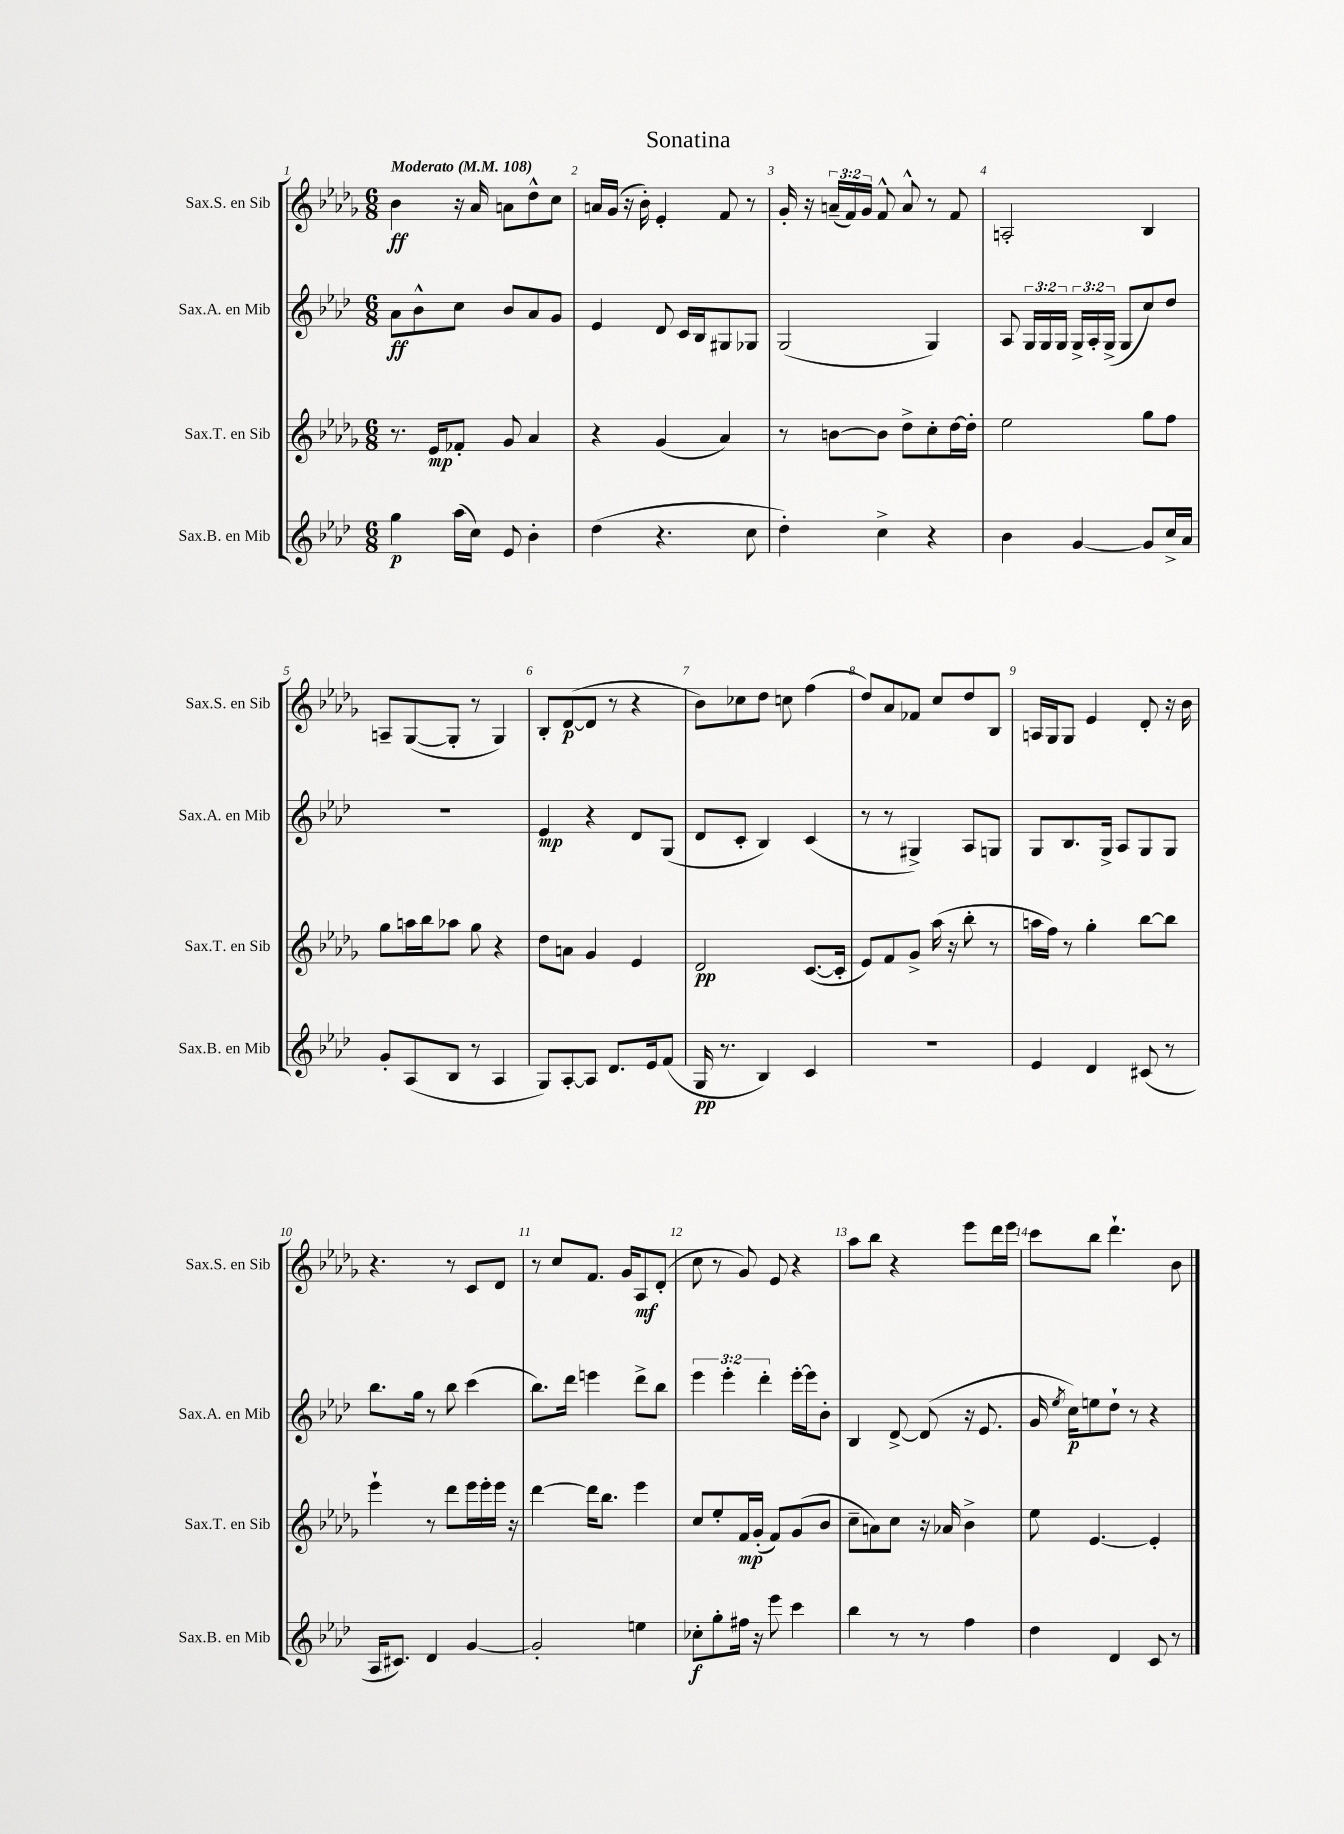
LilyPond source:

\header { title = "Sonatina" }
<<
\new StaffGroup <<
\new Staff = "s0" \with { instrumentName = "Sax.S. en Sib" shortInstrumentName = "Sax.S. en Sib" } {
    \clef treble \key des \major \numericTimeSignature \time 6/8 \override Staff.TupletNumber.text = #tuplet-number::calc-fraction-text \tempo "Moderato" 4 = 108
    \autoBeamOff bes'4\ff r16 aes'16 a'8[ des''8-^ c''8] |
    a'16[ ges'16]( r16 bes'16-.) ees'4-. f'8 r8 |
    ges'16-. r16 \tuplet 3/2 { a'16[--( f'16) ges'16] } f'8-^ a'8-^ r8 f'8 |
    a2-. bes4 |
    a8[-- ges8~( ges8]-. r8 ges4) |
    bes8[-. des'8~\p( des'8] r8 r4 |
    bes'8[) ces''8 des''8] c''8 f''4( |
    des''8[) aes'8 fes'8] c''8[ des''8 bes8] |
    a16[ ges16 ges8] ees'4 des'8-. r16 bes'16 |
    r4. r8 c'8[ des'8] |
    r8 c''8[ f'8.] ges'16[ aes8\mf des'8]-.( |
    c''8 r8 ges'8) ees'8 r4 |
    aes''8[ bes''8] r4 ees'''8[ des'''16 ees'''16] |
    c'''8[ bes''8] des'''4.-! bes'8 \bar "|." |
}
\new Staff = "s1" \with { instrumentName = "Sax.A. en Mib" shortInstrumentName = "Sax.A. en Mib" } {
    \clef treble \key aes \major \numericTimeSignature \time 6/8 \override Staff.TupletNumber.text = #tuplet-number::calc-fraction-text
    \autoBeamOff aes'8[\ff bes'8-^ c''8] bes'8[ aes'8 g'8] |
    ees'4 des'8 c'16[ bes16 gis8 ges8] |
    g2( g4) |
    aes8 \tuplet 3/2 { g16[ g16 g16] } \tuplet 3/2 { g16[-> aes16-. g16]->( } g8[ c''8) des''8] |
    R2. |
    ees'4\mp r4 des'8[ g8]( |
    des'8[ c'8]-. bes4) c'4( |
    r8 r8 gis4->) aes8[ g8] |
    g8[ bes8. g16]-> aes8[ g8 g8] |
    bes''8.[ g''16] r8 bes''8 c'''4( |
    bes''8.[) des'''16] e'''4 des'''8[-> bes''8] |
    \tuplet 3/2 { ees'''4 ees'''4-. des'''4-. } ees'''16[~-. ees'''16 bes'8]-. |
    bes4 des'8~-> des'8( r16 ees'8. |
    g'16 \acciaccatura { ees''8 } c''16[\p) e''8 des''8]-! r8 r4 \bar "|." |
}
\new Staff = "s2" \with { instrumentName = "Sax.T. en Sib" shortInstrumentName = "Sax.T. en Sib" } {
    \clef treble \key des \major \numericTimeSignature \time 6/8
    \autoBeamOff r8. ees'16[\mp fes'8]-. ges'8 aes'4 |
    r4 ges'4( aes'4) |
    r8 b'8[~ b'8] des''8[-> c''8-. des''16~ des''16]-. |
    ees''2 ges''8[ f''8] |
    ges''8[ a''16 bes''16 aes''8] ges''8 r4 |
    des''8[ a'8] ges'4 ees'4 |
    des'2\pp c'8.[~( c'16]-. |
    ees'8[) f'8 ges'8]-> aes''16( r16 bes''8-. r8 |
    a''16[ f''16]) r8 ges''4-. bes''8[~ bes''8] |
    ees'''4-! r8 des'''8[ ees'''16 ees'''16-. ees'''16] r16 |
    des'''4~ des'''16[ bes''8.] ees'''4 |
    c''8[ ees''8-. f'16\mp ges'16]-.( f'8[) ges'8( bes'8] |
    c''8[-- a'8) c''8] r16 aes'16 bes'4-> |
    ees''8 ees'4.~ ees'4-. \bar "|." |
}
\new Staff = "s3" \with { instrumentName = "Sax.B. en Mib" shortInstrumentName = "Sax.B. en Mib" } {
    \clef treble \key aes \major \numericTimeSignature \time 6/8
    \autoBeamOff g''4\p aes''16[( c''16]) ees'8 bes'4-. |
    des''4( r4. c''8 |
    des''4-.) c''4-> r4 |
    bes'4 g'4~ g'8[ c''16-> aes'16] |
    g'8[-. aes8( bes8] r8 aes4 |
    g8[) aes8~-. aes8] des'8.[ ees'16 f'8]( |
    g16\pp r8. bes4) c'4 |
    R2. |
    ees'4 des'4 cis'8( r8 |
    aes16[ cis'8.]) des'4 g'4~ |
    g'2-. e''4 |
    ces''8[-.\f g''8-. fis''16] r16 ees'''8 c'''4 |
    bes''4 r8 r8 f''4 |
    des''4 des'4 c'8 r8 \bar "|." |
}
>>
>>
\layout { \context { \Score \override BarNumber.break-visibility = ##(#f #t #t) barNumberVisibility = #all-bar-numbers-visible } }
